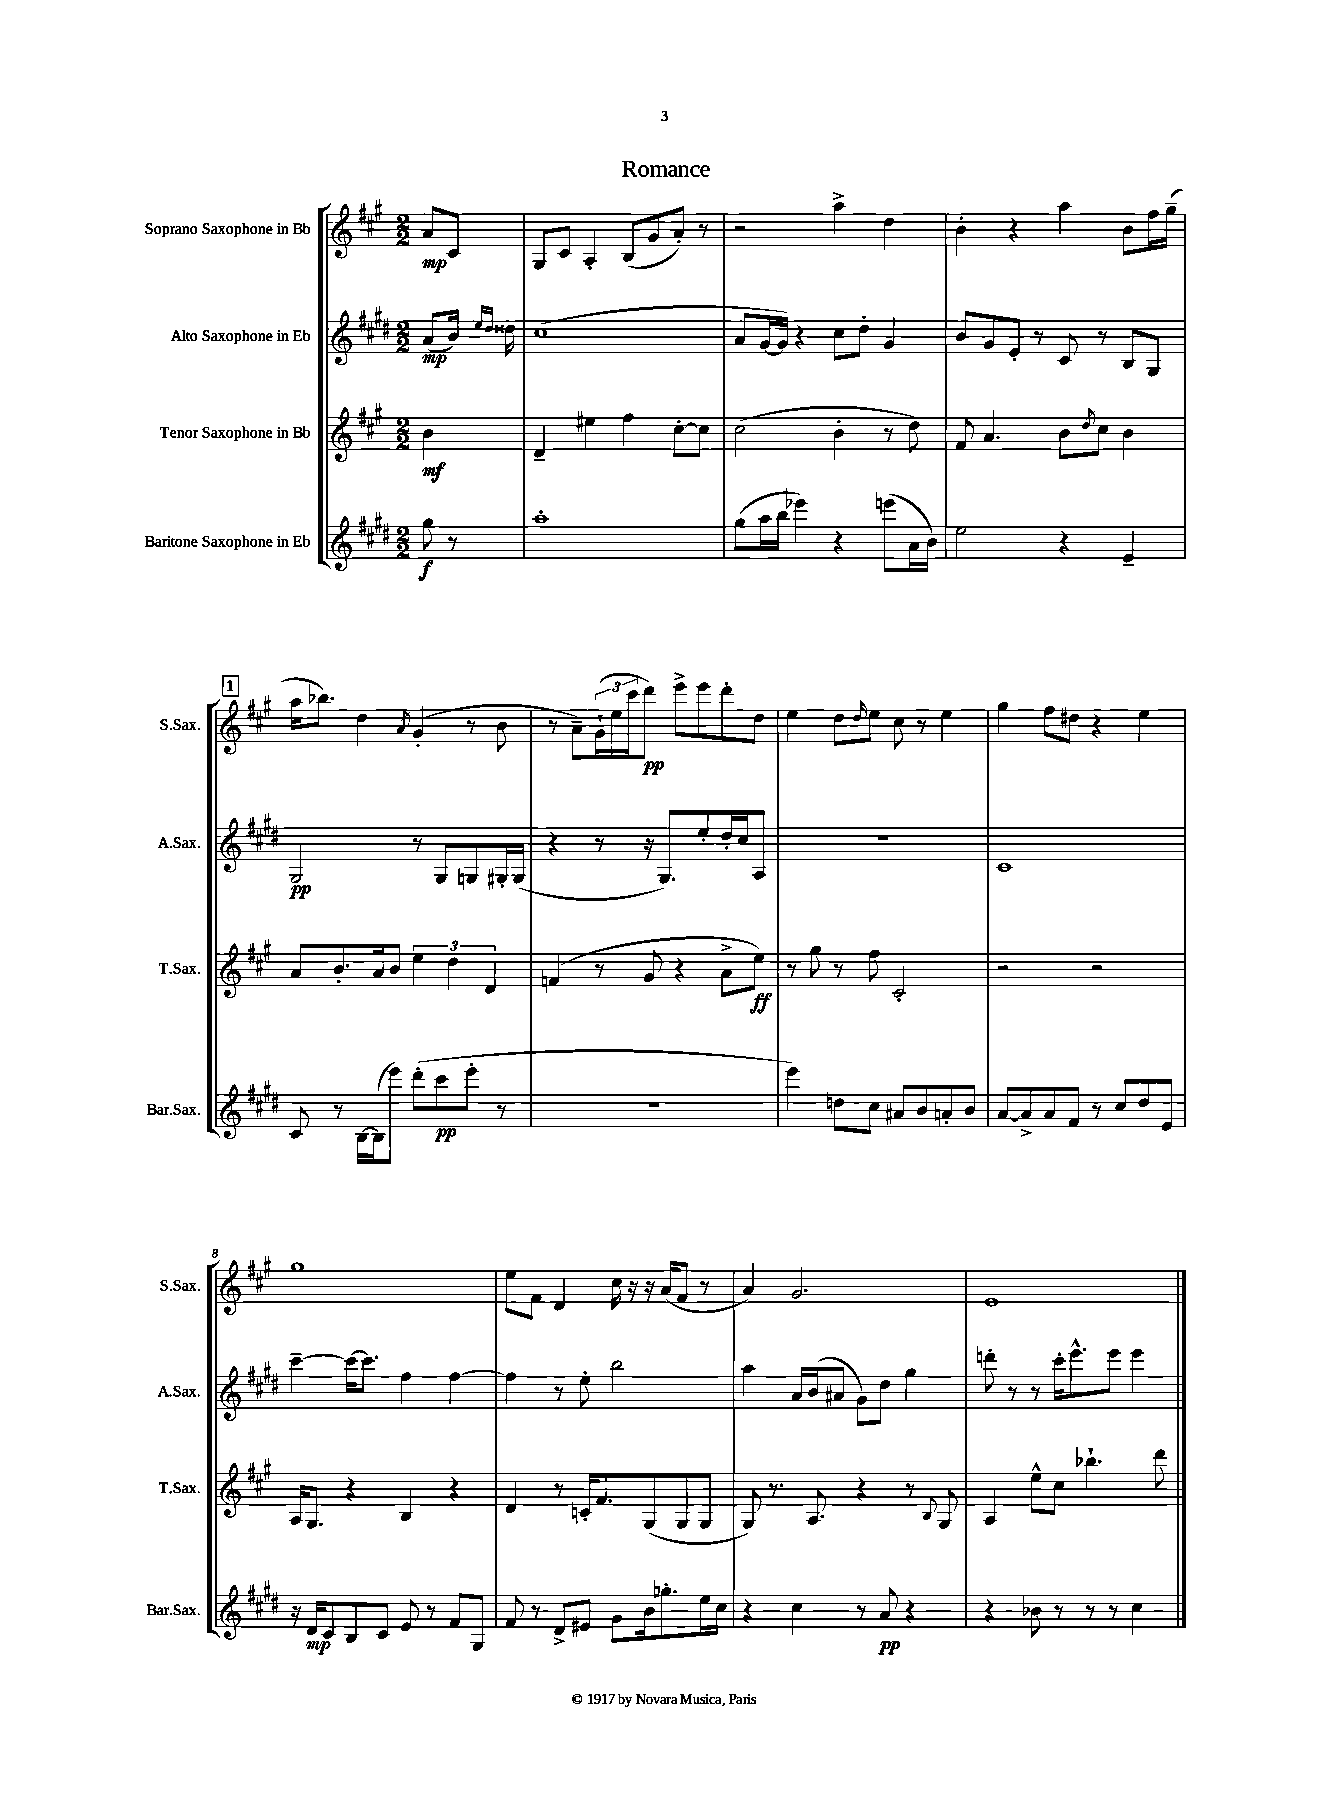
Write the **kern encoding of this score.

**kern	**dynam	**kern	**dynam	**kern	**dynam	**kern	**dynam
*part4	*part4	*part3	*part3	*part2	*part2	*part1	*part1
*staff4	*staff4	*staff3	*staff3	*staff2	*staff2	*staff1	*staff1
*I"Baritone Saxophone in Eb	*	*I"Tenor Saxophone in Bb	*	*I"Alto Saxophone in Eb	*	*I"Soprano Saxophone in Bb	*
*I'Bar.Sax.	*	*I'T.Sax.	*	*I'A.Sax.	*	*I'S.Sax.	*
*clefG2	*	*clefG2	*	*clefG2	*	*clefG2	*
*k[f#c#g#d#]	*	*k[f#c#g#]	*	*k[f#c#g#d#]	*	*k[f#c#g#]	*
*M2/2	*	*M2/2	*	*M2/2	*	*M2/2	*
=	=	=	=	=	=	=	=
8gg#\	f	4b\	mf	(8a/L	mp	8a/L	mp
8r	.	.	.	16b/Jk)	.	8c#/J	.
.	.	.	.	16qqee/LL	.	.	.
.	.	.	.	16qqdd#/JJ	.	.	.
.	.	.	.	16dd##X\	.	.	.
=1	=1	=1	=1	=1	=1	=1	=1
1aa'	.	4d~/	.	(1cc#	.	8G#/L	.
.	.	.	.	.	.	8c#/J	.
.	.	4ee#X\	.	.	.	4A'/	.
.	.	4ff#\	.	.	.	(8B/L	.
.	.	.	.	.	.	8g#/	.
.	.	[8cc#'\L	.	.	.	8a'/J)	.
.	.	8cc#\J]	.	.	.	8r	.
=2	=2	=2	=2	=2	=2	=2	=2
(8gg#\L	.	(2cc#\	.	8a/L	.	2r	.
16aa\L	.	.	.	[16g#/L	.	.	.
16bb\JJ	.	.	.	16g#/JJ])	.	.	.
4eee-X\)	.	.	.	4r	.	.	.
4r	.	4b'\	.	8cc#\L	.	4aa^\	.
.	.	.	.	8dd#'\J	.	.	.
(8eeen\L	.	8r	.	4g#/	.	4dd\	.
16a\L	.	8dd\)	.	.	.	.	.
16b\JJ)	.	.	.	.	.	.	.
=3	=3	=3	=3	=3	=3	=3	=3
2ee\	.	8f#/	.	8b/L	.	4b'\	.
.	.	4.a/	.	8g#/	.	.	.
.	.	.	.	8e'/J	.	4r	.
.	.	.	.	8r	.	.	.
4r	.	8b\L	.	8c#/	.	4aa\	.
.	.	8qdd/	.	.	.	.	.
.	.	8cc#\J	.	8r	.	.	.
4e~/	.	4b\	.	8B/L	.	8b\L	.
.	.	.	.	8G#/J	.	16ff#\L	.
.	.	.	.	.	.	(16gg#~\JJ	.
!!LO:LB:g=z
!!LO:REH:place=s1:t=1
=4	=4	=4	=4	=4	=4	=4	=4
8c#/	.	8a/L	.	2G#/	pp	16aa\KL	.
.	.	.	.	.	.	8.bb-X\J)	.
8r	.	8.b'/	.	.	.	.	.
[16B\LL	.	.	.	.	.	4dd\	.
(16B\J]	.	16a/k	.	.	.	.	.
8eee\J)	.	8b/J	.	.	.	.	.
.	.	.	.	.	.	8qa/	.
(8ddd#'\L	.	6ee\	.	8r	.	(4g#'/	.
8ccc#\	pp	.	.	8G#/L	.	.	.
.	.	6dd\	.	.	.	.	.
8eee'\J	.	.	.	8Gn/	.	8r	.
.	.	6d/	.	.	.	.	.
8r	.	.	.	16G#X'/L	.	8b\	.
.	.	.	.	(16G#/JJ	.	.	.
=5	=5	=5	=5	=5	=5	=5	=5
1r	.	(4fn/	.	4r	.	8r	.
.	.	.	.	.	.	8a~\L)	.
.	.	8r	.	8r	.	(24g#`\L	.
.	.	.	.	.	.	24ee\	.
.	.	.	.	.	.	24ccc#\J	.
.	.	8g#/	.	16r	.	8ddd\J)	pp
.	.	.	.	8.G#/L)	.	.	.
.	.	4r	.	.	.	8eee^\L	.
.	.	.	.	8ee'/	.	8eee\	.
.	.	8a^\L	.	16dd#'/L	.	8ddd'\	.
.	.	.	.	16cc#/J	.	.	.
.	.	8ee\J)	ff	8A/J	.	8dd\J	.
=6	=6	=6	=6	=6	=6	=6	=6
4eee\)	.	8r	.	1r	.	4ee\	.
.	.	8gg#\	.	.	.	.	.
8ddn\L	.	8r	.	.	.	8dd\L	.
.	.	.	.	.	.	16qqdd/	.
8cc#\J	.	8ff#\	.	.	.	8ee\J	.
8a#X/L	.	2c#'/	.	.	.	8cc#\	.
8b/	.	.	.	.	.	8r	.
8an'/	.	.	.	.	.	4ee\	.
8b/J	.	.	.	.	.	.	.
=7	=7	=7	=7	=7	=7	=7	=7
[8a/L	.	2r	.	1c#	.	4gg#\	.
8a^/]	.	.	.	.	.	.	.
8a/	.	.	.	.	.	8ff#\L	.
8f#/J	.	.	.	.	.	8dd#X\J	.
8r	.	2r	.	.	.	4r	.
8cc#/L	.	.	.	.	.	.	.
8dd#/	.	.	.	.	.	4ee\	.
8e/J	.	.	.	.	.	.	.
!!LO:LB:g=z
=8	=8	=8	=8	=8	=8	=8	=8
16r	.	16A/KL	.	[4ccc#~\	.	1gg#	.
16d#/KL	mp	8.G#/J	.	.	.	.	.
8c#/	.	.	.	.	.	.	.
8B/	.	4r	.	16ccc#\KL_	.	.	.
.	.	.	.	8.ccc#\J]	.	.	.
8c#/J	.	.	.	.	.	.	.
8e/	.	4B/	.	4ff#\	.	.	.
8r	.	.	.	.	.	.	.
8f#/L	.	4r	.	[4ff#\	.	.	.
8G#/J	.	.	.	.	.	.	.
=9	=9	=9	=9	=9	=9	=9	=9
8f#/	.	4d/	.	4ff#\]	.	8ee\L	.
8r	.	.	.	.	.	8f#\J	.
8d#^/L	.	8r	.	8r	.	4d/	.
8e#X/J	.	16cn'/KL	.	8ee'\	.	.	.
.	.	8.f#/	.	.	.	.	.
8g#\L	.	.	.	2bb\	.	16cc#\	.
.	.	.	.	.	.	16r	.
16b\k	.	(8G#/	.	.	.	16r	.
8.ggn'\	.	.	.	.	.	(16a/KL	.
.	.	8G#/	.	.	.	8f#/J	.
16ee\L	.	8G#/J	.	.	.	8r	.
16cc#\JJ	.	.	.	.	.	.	.
=10	=10	=10	=10	=10	=10	=10	=10
4r	.	8G#/)	.	4aa\	.	4a/)	.
.	.	8.r	.	.	.	.	.
4cc#\	.	.	.	16a/LL	.	2.g#/	.
.	.	8.A/	.	(16b/J	.	.	.
.	.	.	.	8a#X/J	.	.	.
8r	.	4r	.	8g#\L)	.	.	.
8a/	pp	.	.	8dd#\J	.	.	.
4r	.	8r	.	4gg#\	.	.	.
.	.	8qqB/	.	.	.	.	.
.	.	8G#/	.	.	.	.	.
=11	=11	=11	=11	=11	=11	=11	=11
4r	.	4A/	.	8dddn'\	.	1e	.
.	.	.	.	8r	.	.	.
8b-X\	.	8ee^^\L	.	8r	.	.	.
8r	.	8cc#\J	.	16ccc#'\KL	.	.	.
.	.	.	.	8.eee^^\	.	.	.
8r	.	4.bb-X`\	.	.	.	.	.
8r	.	.	.	8eee\J	.	.	.
4cc#\	.	.	.	4eee\	.	.	.
.	.	8ddd\	.	.	.	.	.
==	==	==	==	==	==	==	==
*-	*-	*-	*-	*-	*-	*-	*-
